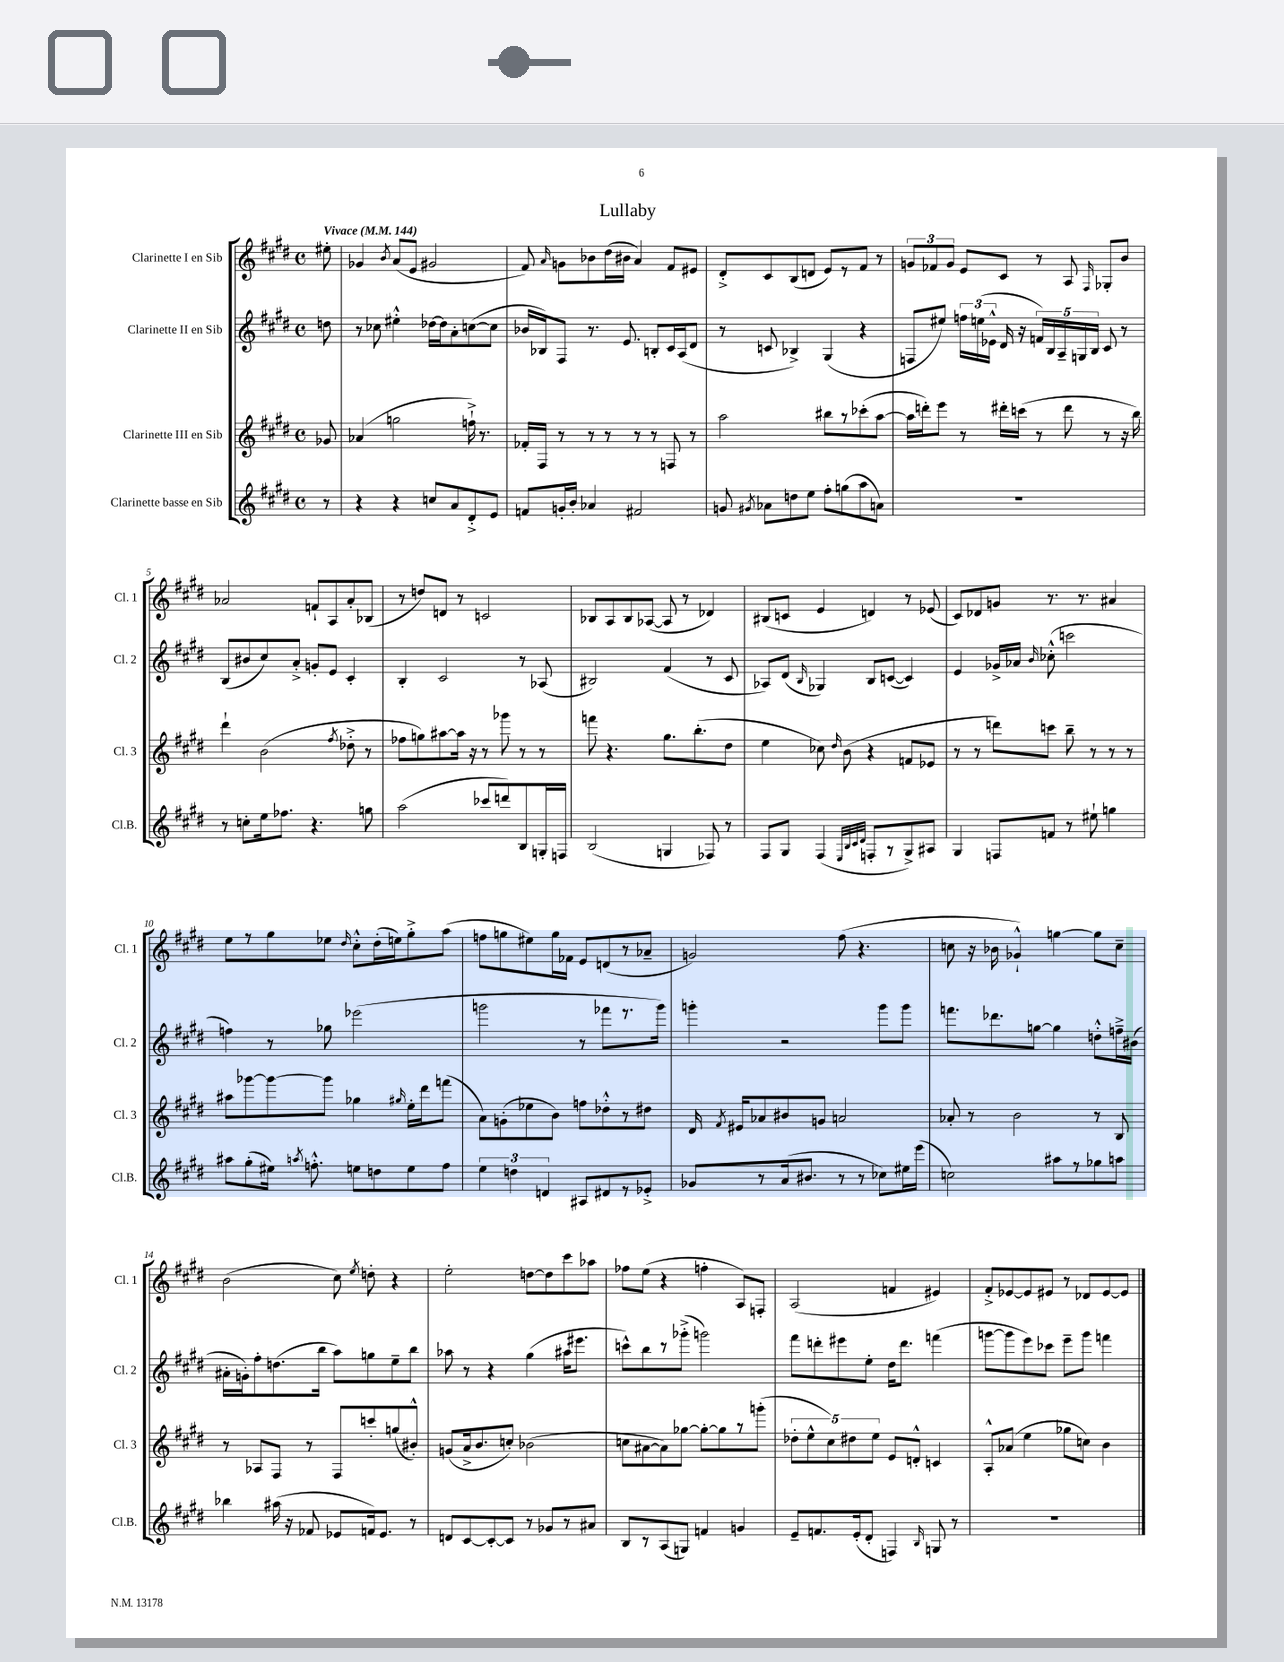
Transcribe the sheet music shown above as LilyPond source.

\header { title = "Lullaby" }
<<
\new StaffGroup <<
\new Staff = "s0" \with { instrumentName = "Clarinette I en Sib" shortInstrumentName = "Cl. 1" } {
    \clef treble \key e \major \defaultTimeSignature \time 4/4 \partial 8 \tempo "Vivace" 4 = 144
    \autoBeamOff eis''8-. |
    ges'4 \acciaccatura { b'8 } a'8[( e'8] gis'2 |
    fis'8) \grace { a'16 } g'8[ bes'8 dis''16( bis'16] a'4) fis'8[ eis'8] |
    dis'8[-.-> cis'8 b8( d'8] e'8[) r8 fis'8] r8 |
    \tuplet 3/2 { g'8[ fes'8 g'8] } e'8[ cis'8] r8 a8 \grace { fis16 } ges8[-. b'8] |
    aes'2 f'8[-! a8 aes'8-. bes8]( |
    r8 d''8[) d'8] r8 c'2 |
    bes8[ a8 bes8 aes8]~( aes8 r8 des'4) |
    bis8[( c'8] e'4 d'4) r8 ees'8( |
    cis'8[) des'8 g'8] r8. r8. ais'4 |
    e''8[ r8 gis''8 ees''8] \grace { dis''16 } cis''8[-.-^ dis''16-.( e''16) gis''8-.-> a''8]( |
    f''8[ g''8 eis''8) g''16 fes'16] e'8[ d'8( r8 aes'8]-- |
    g'2) fis''8( r4. |
    c''8 r16 bes'16 ges'4-!-^) g''4~ g''8[ c''8]-- |
    b'2( cis''8) \acciaccatura { e''8 } d''8-. r4 |
    e''2-. d''8[~ d''8 cis'''8 aes''8] |
    fes''8[ e''8]( r4 f''4-. a8[) f8]-. |
    a2( f'4 eis'4) |
    fis'8[-.-> ees'8~ ees'8 eis'8] r8 des'8[ eis'8~ eis'8] \bar "|." |
}
\new Staff = "s1" \with { instrumentName = "Clarinette II en Sib" shortInstrumentName = "Cl. 2" } {
    \clef treble \key e \major \defaultTimeSignature \time 4/4 \partial 8
    \autoBeamOff d''8 |
    r8 ces''8 eis''4-.-^ des''16[~ des''16 a'8-. c''8~( c''8] |
    bes'16[ bes16) fis8] r8. e'8. b8[-. cis'16 a16( dis'8] |
    r8 c'8 bes4->) gis4( r4 |
    f8[ eis''8]) \tuplet 3/2 { f''16[ e''16( ees'16]-^ } dis'16 r16 \tuplet 5/4 { f'16[) b16 a16-- g16 b16] } cis'8 r8 |
    b8[( bis'8 cis''8) a'8]-.-> g'8[-. e'8] cis'4-. |
    b4-. cis'2 r8 aes8( |
    bis2) fis'4( r8 cis'8 |
    aes8[) dis'8]( \grace { b16 } ges4) b8[ c'8]~( c'4) |
    e'4 ges'16[-> aes'16] \grace { b'16 } ces''8-.-^( c'''2 |
    f''4) r8 ges''8 ees'''2( |
    g'''2 r8 fes'''8[ r8. g'''16]) |
    g'''4-. r2 g'''8[ g'''8] |
    f'''8.[ des'''8. g''8]~ g''4 d''8[-.-^ f''16---> bis'16]( |
    ais'16[-. g'16-.) fis''8-. d''8.( b''16] a''8[) g''8 e''8-- b''8] |
    aes''8 r8 r4 gis''4( ais''16[ eis'''8.] |
    c'''8[-^) b''8 r8 ges'''8]-.->( g'''2) |
    fis'''8[ d'''8-. eis'''8 e''8]-. dis''16[ d'''8.] f'''4( |
    g'''8[~ g'''8 e'''8) ces'''8] e'''8[-- g'''8] f'''4 \bar "|." |
}
\new Staff = "s2" \with { instrumentName = "Clarinette III en Sib" shortInstrumentName = "Cl. 3" } {
    \clef treble \key e \major \defaultTimeSignature \time 4/4 \partial 8
    \autoBeamOff ges'8 |
    aes'4( g''2 f''16-!->) r8. |
    fes'16[-. fis16] r8 r8 r8 r8 r8 f8 r8 |
    a''2 bis''8[ r8 ces'''8-.( a''8]~ |
    a''16[ d'''16-.) e'''8] r8 dis'''16[-. c'''16]( r8 dis'''8 r8 r16 b''16) |
    dis'''4-! b'2( \acciaccatura { fis''8 } des''8-.-> r8 |
    fes''8[ g''8) ais''8~ ais''16] r16 r8 ges'''8 r8 r8 |
    f'''8 r4. gis''8.[ b''8.-.( dis''8] |
    e''4 ces''8) \grace { dis''16 } b'8( r4 f'8[ ees'8] |
    r8 r8 d'''8[) c'''8] b''8-- r8 r8 r8 |
    ais''8[ ges'''8~ ges'''8~ ges'''8] ges''4 \grace { gis''16 } e''16[-. dis'''16 f'''8]( |
    a'8[) g'8-.( ees''8 b'8]) f''8[ des''8-.-^ r8 dis''8] |
    dis'16 \acciaccatura { fis'8 } eis'16[ aes'8 bis'8 g'8] a'2 |
    aes'8-. r8 b'2 r8 b8 |
    r8 aes8[ fis8] r8 fis8[ c'''8-. g''8( bis'8]-.-^) |
    g'8[( a'16-> b'8. c''8]-.) bes'2( |
    c''8[ ais'8~ ais'8) ges''8]~ ges''8[~-. ges''8 r8 g'''8]-.( |
    \tuplet 5/4 { des''8[-. e''8-^ cis''8) dis''8 e''8] } e'8[ d'8]-.-^ c'4 |
    a8[-.-^ aes'8]( e''4 ges''8[ c''8]) b'4 \bar "|." |
}
\new Staff = "s3" \with { instrumentName = "Clarinette basse en Sib" shortInstrumentName = "Cl.B." } {
    \clef treble \key e \major \defaultTimeSignature \time 4/4 \partial 8
    \autoBeamOff r8 |
    r4 r4 c''8[ a'8 dis'8-.-> e'8] |
    f'8[ g'16-. b'16]-. aes'4 fis'2 |
    g'8 \acciaccatura { gis'8 } aes'8[ d''8 e''8] fis''8[-. g''8( a''8 a'8]) |
    R1 |
    r8 c''8[-. e''16 fes''8.] r4. g''8 |
    a''2( ces'''8[ d'''8) b8 g16-. f16] |
    b2( g4 fes8) r8 |
    fis8[ gis8] fis4( \grace { e32[ b32 cis'32 dis'32] } f8[-. r8 gis8->) ais8] |
    gis4 f8[ f'8] r8 eis''8-! g''4 |
    ais''8[ gis''8-.( eis''16]) \acciaccatura { a''8 } f''8.-.-^ e''8[ d''8 e''8 f''8] |
    \tuplet 3/2 { e''4 d''4 d'4 } ais8[ dis'8 r8 ees'8]-.-> |
    ges'8[ r8 a'16( bis'8.] r8 r8 ces''8[) eis''16 e'''16]( |
    c''2) ais''8[ r8 ges''8 a''8] |
    bes''4 ais''16( r16 fes'8 ees'8[ f'16) ees'8.] r8 |
    d'8[ cis'8~ cis'8~-. cis'8] r8 ges'8[ r8 ais'8] |
    b8[ r8 a8( g8]) f'4 g'4 |
    e'8[-- f'8. e'16-.( dis'8]-. f4) \grace { b16 } g8 r8 |
    R1 \bar "|." |
}
>>
>>
